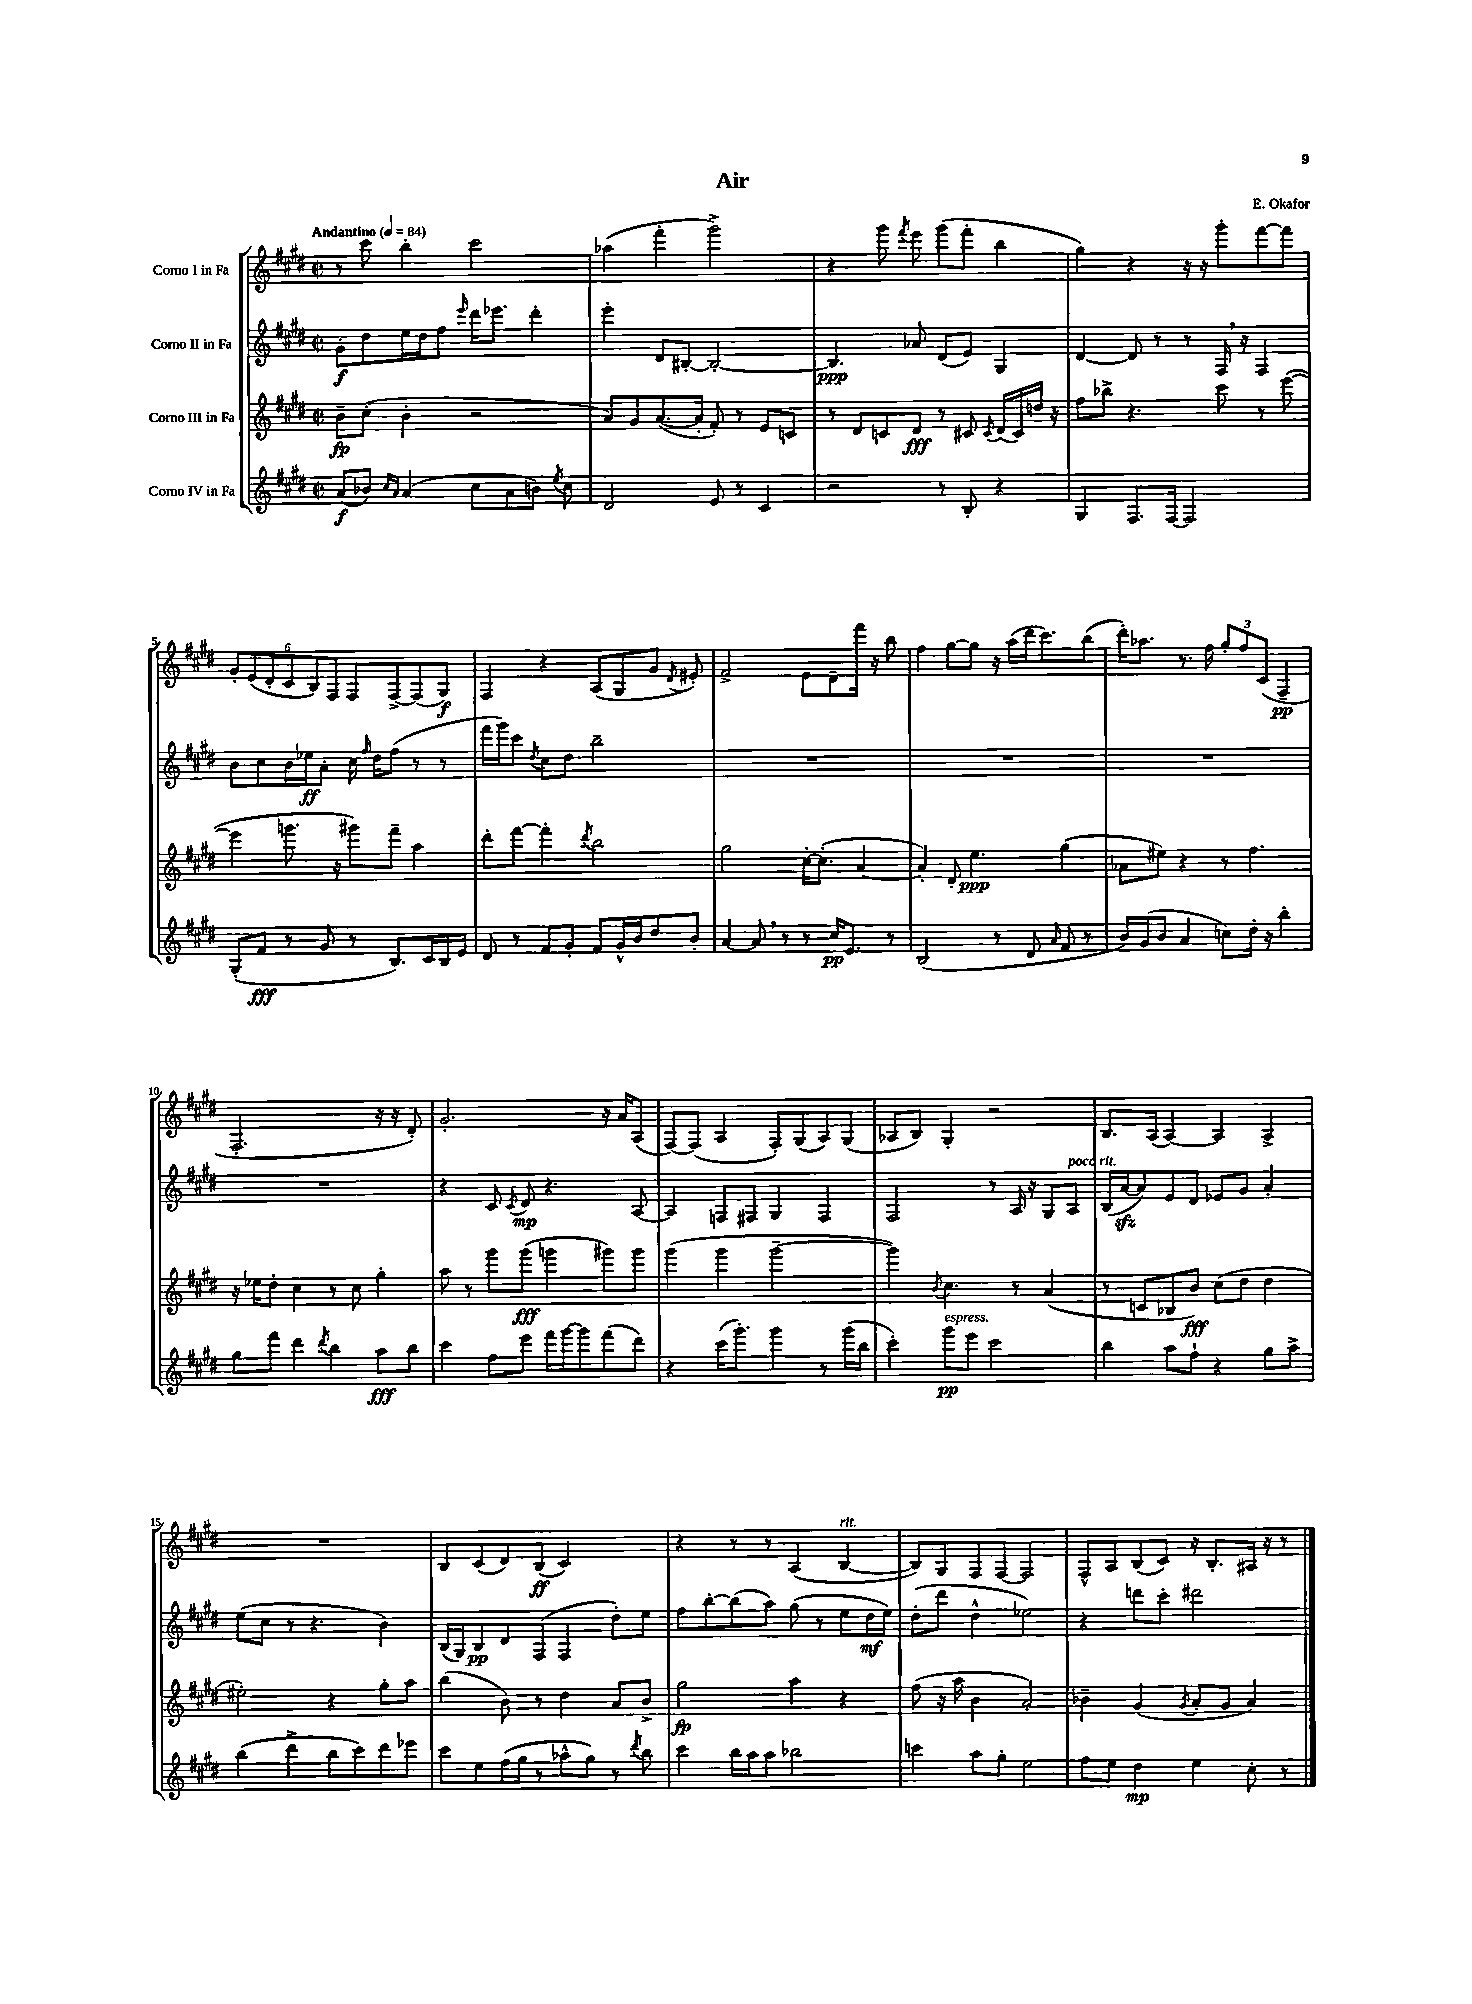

**kern	**dynam	**kern	**dynam	**kern	**dynam	**kern	**dynam
*part4	*part4	*part3	*part3	*part2	*part2	*part1	*part1
*staff4	*staff4	*staff3	*staff3	*staff2	*staff2	*staff1	*staff1
*I"Corno IV in Fa	*	*I"Corno III in Fa	*	*I"Corno II in Fa	*	*I"Corno I in Fa	*
*clefG2	*	*clefG2	*	*clefG2	*	*clefG2	*
*k[f#c#g#d#]	*	*k[f#c#g#d#]	*	*k[f#c#g#d#]	*	*k[f#c#g#d#]	*
*M2/2	*	*M2/2	*	*M2/2	*	*M2/2	*
*met(c|)	*	*met(c|)	*	*met(c|)	*	*met(c|)	*
*MM84	*	*MM84	*	*MM84	*	*MM84	*
=1	=1	=1	=1	=1	=1	=1	=1
!	!	!	!	!	!	!LO:TX:a:B:t=Andantino	!
(8a/L	f	8b~\L	fp	8g#'\L	f	8r	.
8b-X/J)	.	(8cc#'\J	.	8dd#\	.	8ccc#\	.
16qqcc#/LL	.	.	.	.	.	.	.
16qqa/JJ	.	.	.	.	.	.	.
(4a/	.	4b'\	.	16ee\L	.	4bb'\	.
.	.	.	.	16dd#\J	.	.	.
.	.	.	.	8ff#\J	.	.	.
.	.	.	.	16qqeee/	.	.	.
8cc#\L	.	2r	.	16ddd#\KL	.	2ccc#\	.
.	.	.	.	8.eee-X\J	.	.	.
8a\	.	.	.	.	.	.	.
8bn\J)	.	.	.	4ddd#'\	.	.	.
8qee/	.	.	.	.	.	.	.
8cc#\	.	.	.	.	.	.	.
=2	=2	=2	=2	=2	=2	=2	=2
2d#/	.	8a/L)	.	4eee'\	.	(4aa-X\	.
.	.	8g#/	.	.	.	.	.
.	.	([8.a/	.	8d#/L	.	4fff#'\	.
.	.	.	.	[8B#X'/J	.	.	.
.	.	16a'/Jk]	.	.	.	.	.
8e/	.	8f#'/)	.	2B#'/_	.	2ggg#^\)	.
8r	.	8r	.	.	.	.	.
4c#/	.	8e/L	.	.	.	.	.
.	.	8cn/J	.	.	.	.	.
=3	=3	=3	=3	=3	=3	=3	=3
2r	.	8r	.	4.B#/]	ppp	4r	.
.	.	8d#/L	.	.	.	.	.
.	.	8cn/	.	.	.	8ggg#\	.
.	.	.	.	.	.	8qfff#/	.
.	.	8d#/J	fff	8a-X/	.	8eee\	.
8r	.	8r	.	(8d#/L	.	(8ggg#\L	.
8B'/	.	8c#X/	.	8e/J)	.	8fff#'\J	.
.	.	8qc#/	.	.	.	.	.
4r	.	(16d#/LL	.	4G#/	.	4bb\	.
.	.	16c#/)	.	.	.	.	.
.	.	16ddn/JJ	.	.	.	.	.
.	.	16r	.	.	.	.	.
=4	=4	=4	=4	=4	=4	=4	=4
4G#/	.	8ff#\L	.	[4d#/	.	4gg#\)	.
.	.	8bb-X^\J	.	.	.	.	.
8.F#/L	.	4.r	.	8d#/]	.	4r	.
.	.	.	.	8r	.	.	.
[16F#/Jk	.	.	.	.	.	.	.
2F#/]	.	.	.	8r	.	16r	.
.	.	.	.	.	.	16r	.
.	.	8ccc#\	.	16F#,/	.	8ggg#'\L	.
.	.	.	.	16r	.	.	.
.	.	8r	.	4F#/	.	[8fff#\	.
.	.	([8eee\	.	.	.	8fff#\J]	.
!!LO:LB:g=z
=5	=5	=5	=5	=5	=5	=5	=5
(8G#'/L	.	4eee\]	.	8b\L	.	12g#'/L	.
.	.	.	.	.	.	(12e/	.
8f#/J	fff	.	.	8cc#\	.	.	.
.	.	.	.	.	.	12d#'/	.
8r	.	8.gggn\	.	16b\L	.	12c#/	.
.	.	.	.	16ee-X\J	ff	.	.
.	.	.	.	.	.	12B/)	.
8g#/	.	.	.	8a'\J	.	.	.
.	.	.	.	.	.	12F#/J	.
.	.	16r	.	.	.	.	.
8r	.	8ggg#X\L)	.	16cc#\	.	8F#/L	.
.	.	.	.	16qqff#/	.	.	.
.	.	.	.	16dd#\KL	.	.	.
8.B/L)	.	8fff#~\J	.	(8ff#\J	.	[8F#^/	.
.	.	4aa\	.	8r	.	(8F#/]	.
16c#/L	.	.	.	.	.	.	.
16B/	.	.	.	8r	.	8G#/J)	f
16e/JJ	.	.	.	.	.	.	.
=6	=6	=6	=6	=6	=6	=6	=6
8d#/	.	8ddd#'\L	.	16fff#\LL	.	4F#/	.
.	.	.	.	16ggg#\J)	.	.	.
8r	.	[8fff#\J	.	8ccc#\J	.	.	.
.	.	.	.	8qdd#/	.	.	.
8f#/L	.	4fff#'\]	.	8cc#\L	.	4r	.
8g#'/J	.	.	.	8dd#\J	.	.	.
.	.	8qddd#/	.	.	.	.	.
8f#/L	.	2bb\	.	2bb~\	.	(8A/L	.
16g#^^/L	.	.	.	.	.	8G#/	.
16b/J	.	.	.	.	.	.	.
8dd#/	.	.	.	.	.	8g#/J	.
.	.	.	.	.	.	8qd#/	.
8b'/J	.	.	.	.	.	8e#X'/)	.
=7	=7	=7	=7	=7	=7	=7	=7
[4a/	.	2gg#\	.	1r	.	2f#^/	.
8a,/]	.	.	.	.	.	.	.
8r	.	.	.	.	.	.	.
8r	.	[16cc#'\KL	.	.	.	8e\L	.
.	.	(8.cc#'\J]	.	.	.	.	.
16cc#/KL	pp	.	.	.	.	8d#~\	.
8.e/J	.	.	.	.	.	.	.
.	.	[4a/	.	.	.	16fff#\Jk	.
.	.	.	.	.	.	16r	.
8r	.	.	.	.	.	8bb\	.
=8	=8	=8	=8	=8	=8	=8	=8
(2B/	.	4a'/])	.	1r	.	4ff#\	.
.	.	8d#'/	.	.	.	[8gg#\L	.
.	.	4.ee\	ppp	.	.	8gg#\J]	.
8r	.	.	.	.	.	16r	.
.	.	.	.	.	.	(16aa\LL	.
8d#/	.	.	.	.	.	16ddd#\J	.
.	.	.	.	.	.	8.ccc#\)	.
16qqa/	.	.	.	.	.	.	.
8f#/	.	(4gg#\	.	.	.	.	.
8r	.	.	.	.	.	(8bb\J	.
=9	=9	=9	=9	=9	=9	=9	=9
16b/LL)	.	8a-X\L	.	1r	.	16ddd#'\KL)	.
(16g#/J	.	.	.	.	.	8.aa-X\J	.
8b/J	.	8ee#X\J)	.	.	.	.	.
4a/	.	4r	.	.	.	8.r	.
.	.	.	.	.	.	16ff#\	.
8ccn\L)	.	8r	.	.	.	12gg#'/L	.
.	.	.	.	.	.	12ff#/	.
16dd#'\Jk	.	4.ff#\	.	.	.	.	.
.	.	.	.	.	.	(12c#/J	.
16r	.	.	.	.	.	.	.
4bb'\	.	.	.	.	.	4F#~/	pp
!!LO:LB:g=z
=10	=10	=10	=10	=10	=10	=10	=10
8gg#\L	.	16r	.	1r	.	2.F#'/	.
.	.	16ee-X\KL	.	.	.	.	.
8fff#\J	.	8dd#'\J	.	.	.	.	.
4ddd#\	.	4cc#\	.	.	.	.	.
8qddd#/	.	.	.	.	.	.	.
4bb\	.	8r	.	.	.	.	.
.	.	8cc#\	.	.	.	.	.
8aa\L	fff	4gg#'\	.	.	.	16r	.
.	.	.	.	.	.	16r	.
8bb\J	.	.	.	.	.	8d#'/)	.
=11	=11	=11	=11	=11	=11	=11	=11
4ccc#\	.	8aa\	.	4r	.	2.g#'/	.
.	.	8r	.	.	.	.	.
8ff#\L	.	8ggg#\L	.	8c#/	.	.	.
.	.	.	.	8qc#/	.	.	.
8eee\J	.	(8ggg#\J	fff	8d#/	mp	.	.
16fff#\LL	.	4gggn\	.	4.r	.	.	.
[16ggg#\J	.	.	.	.	.	.	.
8ggg#\]	.	.	.	.	.	.	.
(8fff#\	.	8ggg#X\L)	.	.	.	16r	.
.	.	.	.	.	.	16a/KL	.
8ddd#\J)	.	8ggg#\J	.	[8A/	.	(8A/J	.
=12	=12	=12	=12	=12	=12	=12	=12
4r	.	(4ggg#\	.	4A/]	.	[8F#/L)	.
.	.	.	.	.	.	(8F#/J]	.
(16ccc#\KL	.	4ggg#\	.	8Fn/L	.	4A/	.
8.ggg#'\J)	.	.	.	.	.	.	.
.	.	.	.	8F#X/J	.	.	.
4ggg#\	.	[2ggg#~\	.	4G#/	.	8F#'/L)	.
.	.	.	.	.	.	(8G#/	.
8r	.	.	.	4F#/	.	8A/)	.
(16ggg#\LL	.	.	.	.	.	(8G#/J	.
16bb\JJ	.	.	.	.	.	.	.
=13	=13	=13	=13	=13	=13	=13	=13
4ccc#'\)	.	4ggg#\])	.	2F#/	.	8A-X/L	.
.	.	.	.	.	.	8B/J)	.
.	.	8qb/	.	.	.	.	.
!LO:TX:a:i:t=espress.	!	!	!	!	!	!	!
8ggg#\L	pp	4.cc#\	.	.	.	4G#'/	.
8eee\J	.	.	.	.	.	.	.
2ccc#\	.	.	.	8r	.	2r	.
.	.	8r	.	16A/	.	.	.
.	.	.	.	16r	.	.	.
.	.	(4a/	.	8G#/L	.	.	.
!	!	!	!	!LO:TX:a:i:t=poco rit.	!	!	!
.	.	.	.	8A/J	.	.	.
=14	=14	=14	=14	=14	=14	=14	=14
4bb\	.	8r	.	(16B/LL	.	8.B/L	.
.	.	.	.	[16azz/J	.	.	.
.	.	8cn/L	.	8a/])	.	.	.
.	.	.	.	.	.	(16A/Jk	.
8aa\L	.	8B-X/	.	8e/	.	[4A/)	.
8ff#`\J	.	8b/J)	fff	8d#/J	.	.	.
4r	.	(8cc#\L	.	8e-X/L	.	4A/]	.
.	.	8dd#\J	.	8g#/J	.	.	.
8gg#\L	.	4dd#\	.	4a'/	.	4A^/	.
8aa^\J	.	.	.	.	.	.	.
!!LO:LB:g=z
=15	=15	=15	=15	=15	=15	=15	=15
(4bb\	.	2ee#X'\)	.	(8ee\L	.	1r	.
.	.	.	.	8cc#\J	.	.	.
4ddd#^\	.	.	.	8r	.	.	.
.	.	.	.	4.r	.	.	.
8bb\L	.	4r	.	.	.	.	.
8ccc#\)	.	.	.	.	.	.	.
8ddd#\	.	8gg#'\L	.	4b\)	.	.	.
8eee-X\J	.	8aa\J	.	.	.	.	.
=16	=16	=16	=16	=16	=16	=16	=16
8ccc#\L	.	(4bb\	.	(16B/LL	.	8B/L	.
.	.	.	.	16G#/J)	.	.	.
8ee\	.	.	.	8B/	pp	(8c#/	.
(16ff#\L	.	8b\)	.	8d#/	.	8d#/)	.
16gg#\JJ	.	.	.	.	.	.	.
8r	.	8r	.	(8F#/J	.	(8B/J	ff
8aa-X^^\L	.	4dd#\	.	4F#/	.	2c#/)	.
8gg#\J)	.	.	.	.	.	.	.
8r	.	8a/L	.	8dd#'\L)	.	.	.
8qddd#/	.	.	.	.	.	.	.
8bb\	.	8b^/J	.	8ee\J	.	.	.
=17	=17	=17	=17	=17	=17	=17	=17
4ccc#\	.	2gg#\	fp	8ff#\L	.	4r	.
.	.	.	.	[8bb'\	.	.	.
16bb\LL	.	.	.	(8bb\]	.	8r	.
16aa\J	.	.	.	.	.	.	.
8aa\J	.	.	.	8aa\J)	.	8r	.
2bb-X\	.	4aa\	.	(8gg#\	.	(4A/	.
.	.	.	.	8r	.	.	.
!	!	!	!	!	!	!LO:TX:a:i:t=rit.	!
.	.	4r	.	8ee\L	.	[4B/	.
.	.	.	.	16dd#\L	mf	.	.
.	.	.	.	16ee\JJ)	.	.	.
=18	=18	=18	=18	=18	=18	=18	=18
4cccn\	.	(8ff#\	.	(8dd#'\L	.	8B/L])	.
.	.	16r	.	8ddd#\J	.	8G#/	.
.	.	16aa\	.	.	.	.	.
8aa\L	.	4b\	.	4dd#^^\	.	8F#/	.
8gg#'\J	.	.	.	.	.	[8F#/J	.
2ee\	.	2a'/)	.	2ee-X\)	.	2F#/]	.
=19	=19	=19	=19	=19	=19	=19	=19
8ff#\L	.	4b-X~\	.	4r	.	8F#^^/L	.
8ee\J	.	.	.	.	.	8A/	.
4dd#\	mp	(4g#/	.	8dddn\L	.	(8B/	.
.	.	.	.	8ccc#'\J	.	8c#/J)	.
.	.	8qg#/	.	.	.	.	.
4ee\	.	8a'/L	.	2ddd#X\	.	16r	.
.	.	.	.	.	.	8.B'/L	.
.	.	8g#/J	.	.	.	.	.
8cc#'\	.	4a/)	.	.	.	16A#X/Jk	.
.	.	.	.	.	.	16r	.
8r	.	.	.	.	.	8r	.
==	==	==	==	==	==	==	==
*-	*-	*-	*-	*-	*-	*-	*-
